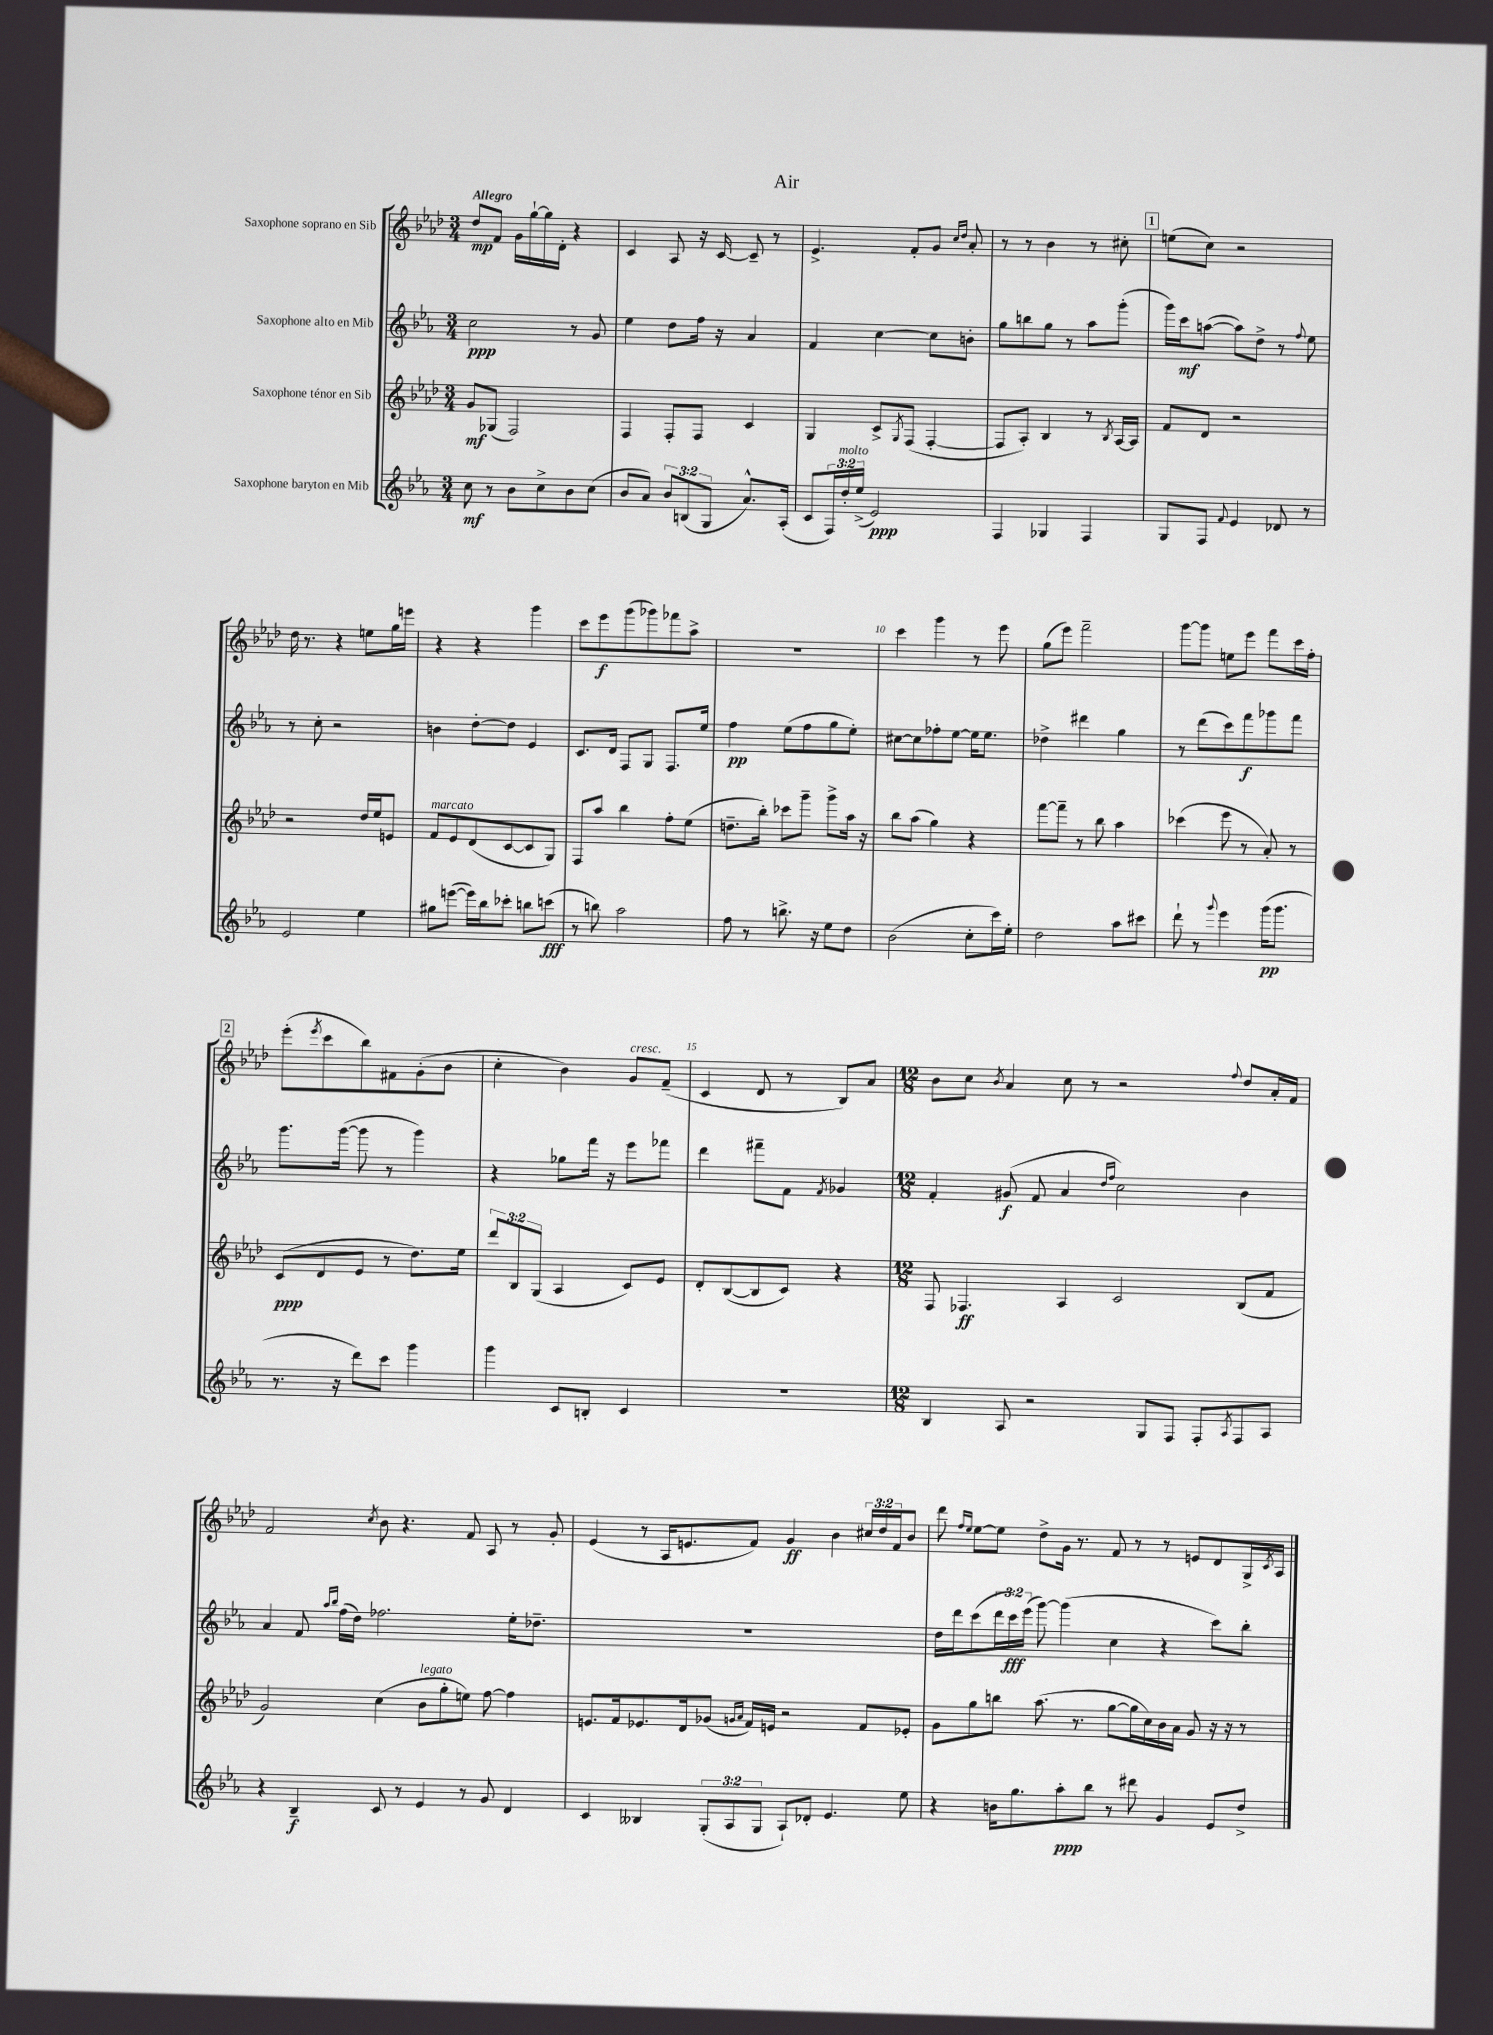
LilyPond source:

\header { title = "Air" }
<<
\new StaffGroup <<
\new Staff = "s0" \with { instrumentName = "Saxophone soprano en Sib" } {
    \clef treble \key aes \major \numericTimeSignature \time 3/4 \override Staff.TupletNumber.text = #tuplet-number::calc-fraction-text \tempo "Allegro"
    des''8\mp f'8 g'16 g''16~-! g''16 des'16-. r4 |
    c'4 aes8 r16 c'16~ c'8-- r8 |
    ees'4.-> f'8-. g'8 \grace { c''16 des''16 } aes'8-. |
    r8 r8 bes'4 r8 cis''8-. |
    \mark \markup { \box "1" } e''8( c''8) r2 |
    des''16 r8. r4 e''8 g''16 e'''16 |
    r4 r4 g'''4 |
    c'''8 ees'''8\f g'''8( ges'''8) fes'''8 aes''8-> |
    R2. |
    c'''4 g'''4 r8 ees'''8 |
    g''8( ees'''8) f'''2-- |
    g'''8~ g'''8 e''8 ees'''8 f'''8 c'''16 f''16-. |
    \mark \markup { \box "2" } ees'''8-.( \acciaccatura { ees'''8 } c'''8 bes''8) fis'8 g'8-.( bes'8 |
    c''4-. bes'4) g'8^\markup { \italic "cresc." } f'8--( |
    c'4 des'8 r8 bes8) aes'8 |
    \numericTimeSignature \time 12/8 bes'8 c''8 \acciaccatura { bes'8 } aes'4 c''8 r8 r2 \appoggiatura { f''8 } des''8 aes'16-. f'16 |
    f'2 \acciaccatura { c''8 } bes'8 r4. f'8 aes8 r8 g'8-. |
    ees'4( r8 aes16 e'8. f'8) g'4\ff bes'4 \tuplet 3/2 { cis''16 des''16 f'16 } bes'8 |
    des'''8 \grace { f''16 ees''16 } ees''8~ ees''8 des''8-> g'16 r8. f'8 r8 r8 e'8 des'8 g16-> \acciaccatura { c'8 } aes16 \bar "|." |
}
\new Staff = "s1" \with { instrumentName = "Saxophone alto en Mib" } {
    \clef treble \key ees \major \numericTimeSignature \time 3/4 \override Staff.TupletNumber.text = #tuplet-number::calc-fraction-text
    c''2\ppp r8 g'8 |
    ees''4 d''8 f''16 r16 aes'4 |
    f'4 c''4~ c''8 b'8-. |
    g''8 b''8 g''8 r8 aes''8 g'''8-.( |
    \mark \markup { \box "1" } g'''16) c'''16\mf a''8~( a''8) d''8-> r8 \appoggiatura { f''8 } ees''8 |
    r8 c''8-. r2 |
    b'4 d''8~-. d''8 ees'4 |
    c'8. d'16 f8 g8 f8. ees''16 |
    f''4\pp ees''8( f''8 g''8 ees''8-.) |
    cis''8~ cis''8 fes''8-. ees''8~ ees''16 ees''8. |
    des''4-> dis'''4 g''4 |
    r8 d'''8( c'''8) f'''8\f ges'''8 f'''8 |
    \mark \markup { \box "2" } g'''8. g'''16~( g'''8 r8 g'''4) |
    r4 ges''8 f'''16 r16 ees'''8 fes'''8 |
    d'''4 fis'''8-- f'8 \acciaccatura { f'8 } ges'4 |
    \numericTimeSignature \time 12/8 f'4-. gis'8\f( f'8 aes'4 \grace { d''16 f''16 } c''2) bes'4 |
    aes'4 f'8 \grace { aes''16 bes''16 } f''16( d''16) fes''2. ees''16-. des''8.-- |
    R1. |
    d''16 d'''16 c'''8( \tuplet 3/2 { d'''16 c'''16\fff) ees'''16( } g'''8~) g'''4( c''4 r4 c'''8) bes''8-. \bar "|." |
}
\new Staff = "s2" \with { instrumentName = "Saxophone ténor en Sib" } {
    \clef treble \key aes \major \numericTimeSignature \time 3/4 \override Staff.TupletNumber.text = #tuplet-number::calc-fraction-text
    g'8\mf ges8( f2) |
    f4 f8-. f8 c'4 |
    g4 c'8-> \acciaccatura { g8 } f8( f4~-. |
    f8 aes8-.) bes4 r8 \acciaccatura { bes8 } aes16~ aes16 |
    \mark \markup { \box "1" } f'8 des'8 r2 |
    r2 des''16 ees''16 e'8 |
    f'8^\markup { \italic "marcato" } ees'8 des'8( c'8~ c'8 g8) |
    f8 aes''8 bes''4 f''8-. ees''8( |
    d''8.-- bes''16-.) ces'''8 g'''8-- g'''8-> aes''16 r16 |
    bes''8 aes''8( g''4) r4 |
    f'''8~ f'''8-- r8 bes''8 aes''4 |
    ces'''4( ees'''8 r8 aes'8-.) r8 |
    \mark \markup { \box "2" } c'8\ppp( des'8 ees'8 r8 des''8.) ees''16 |
    \tuplet 3/2 { des'''8 bes8 g8( } aes4 c'8) ees'8 |
    des'8-. bes8~( bes8 c'8) r4 |
    \numericTimeSignature \time 12/8 f8 fes4.\ff aes4 c'2 bes8( f'8 |
    g'2) c''4( bes'8^\markup { \italic "legato" } g''8-. e''8) f''8~ f''4 |
    e'8. f'16 ees'8. des'16 ges'8( \grace { g'16 aes'16 } f'16) e'16 r2 f'8 ees'8-. |
    g'8 g''8 b''8 aes''8.( r8. g''8~ g''16 c''16) bes'16 aes'16 g'8 r16 r16 r8 \bar "|." |
}
\new Staff = "s3" \with { instrumentName = "Saxophone baryton en Mib" } {
    \clef treble \key ees \major \numericTimeSignature \time 3/4 \override Staff.TupletNumber.text = #tuplet-number::calc-fraction-text
    c''8\mf r8 bes'8 c''8-> bes'8 c''8( |
    bes'8 aes'8) \tuplet 3/2 { bes'8 b8( g8 } aes'8.-^) aes16-.( |
    c'8 \tuplet 3/2 { f16) d''16-.^\markup { \italic "molto" } ees''16->( } ees'2\ppp) |
    f4 ges4 f4 |
    \mark \markup { \box "1" } g8 f8 \appoggiatura { f'8 } ees'4 des'8 r8 |
    ees'2 ees''4 |
    gis''8 e'''8~( e'''16) bes''16 ces'''8-. b''8 c'''8\fff( |
    r8 b''8) aes''2 |
    f''8 r8 b''8.-> r16 ees''8 d''8 |
    bes'2( c''8-. c'''16) ees''16-. |
    d''2 aes''8 cis'''8 |
    d'''8-! r8 \appoggiatura { g'''8 } ees'''4 g'''16\pp( g'''8. |
    \mark \markup { \box "2" } r8. r16 d'''8) c'''8 g'''4 |
    g'''4 c'8 b8-. c'4 |
    R2. |
    \numericTimeSignature \time 12/8 bes4 aes8 r2 g8 f8 f8-. \acciaccatura { aes8 } f8 aes8 |
    r4 bes4--\f c'8 r8 ees'4 r8 g'8 d'4 |
    c'4 beses4 \tuplet 3/2 { g8-.( aes8 g8 } aes8-!) des'8-. ees'4. ees''8 |
    r4 b'16 g''8. aes''8-.\ppp bes''8 r8 dis'''8 g'4 ees'8 d''8-> \bar "|." |
}
>>
>>
\layout { \context { \Score \override BarNumber.break-visibility = ##(#f #t #t) barNumberVisibility = #(every-nth-bar-number-visible 5) } }
